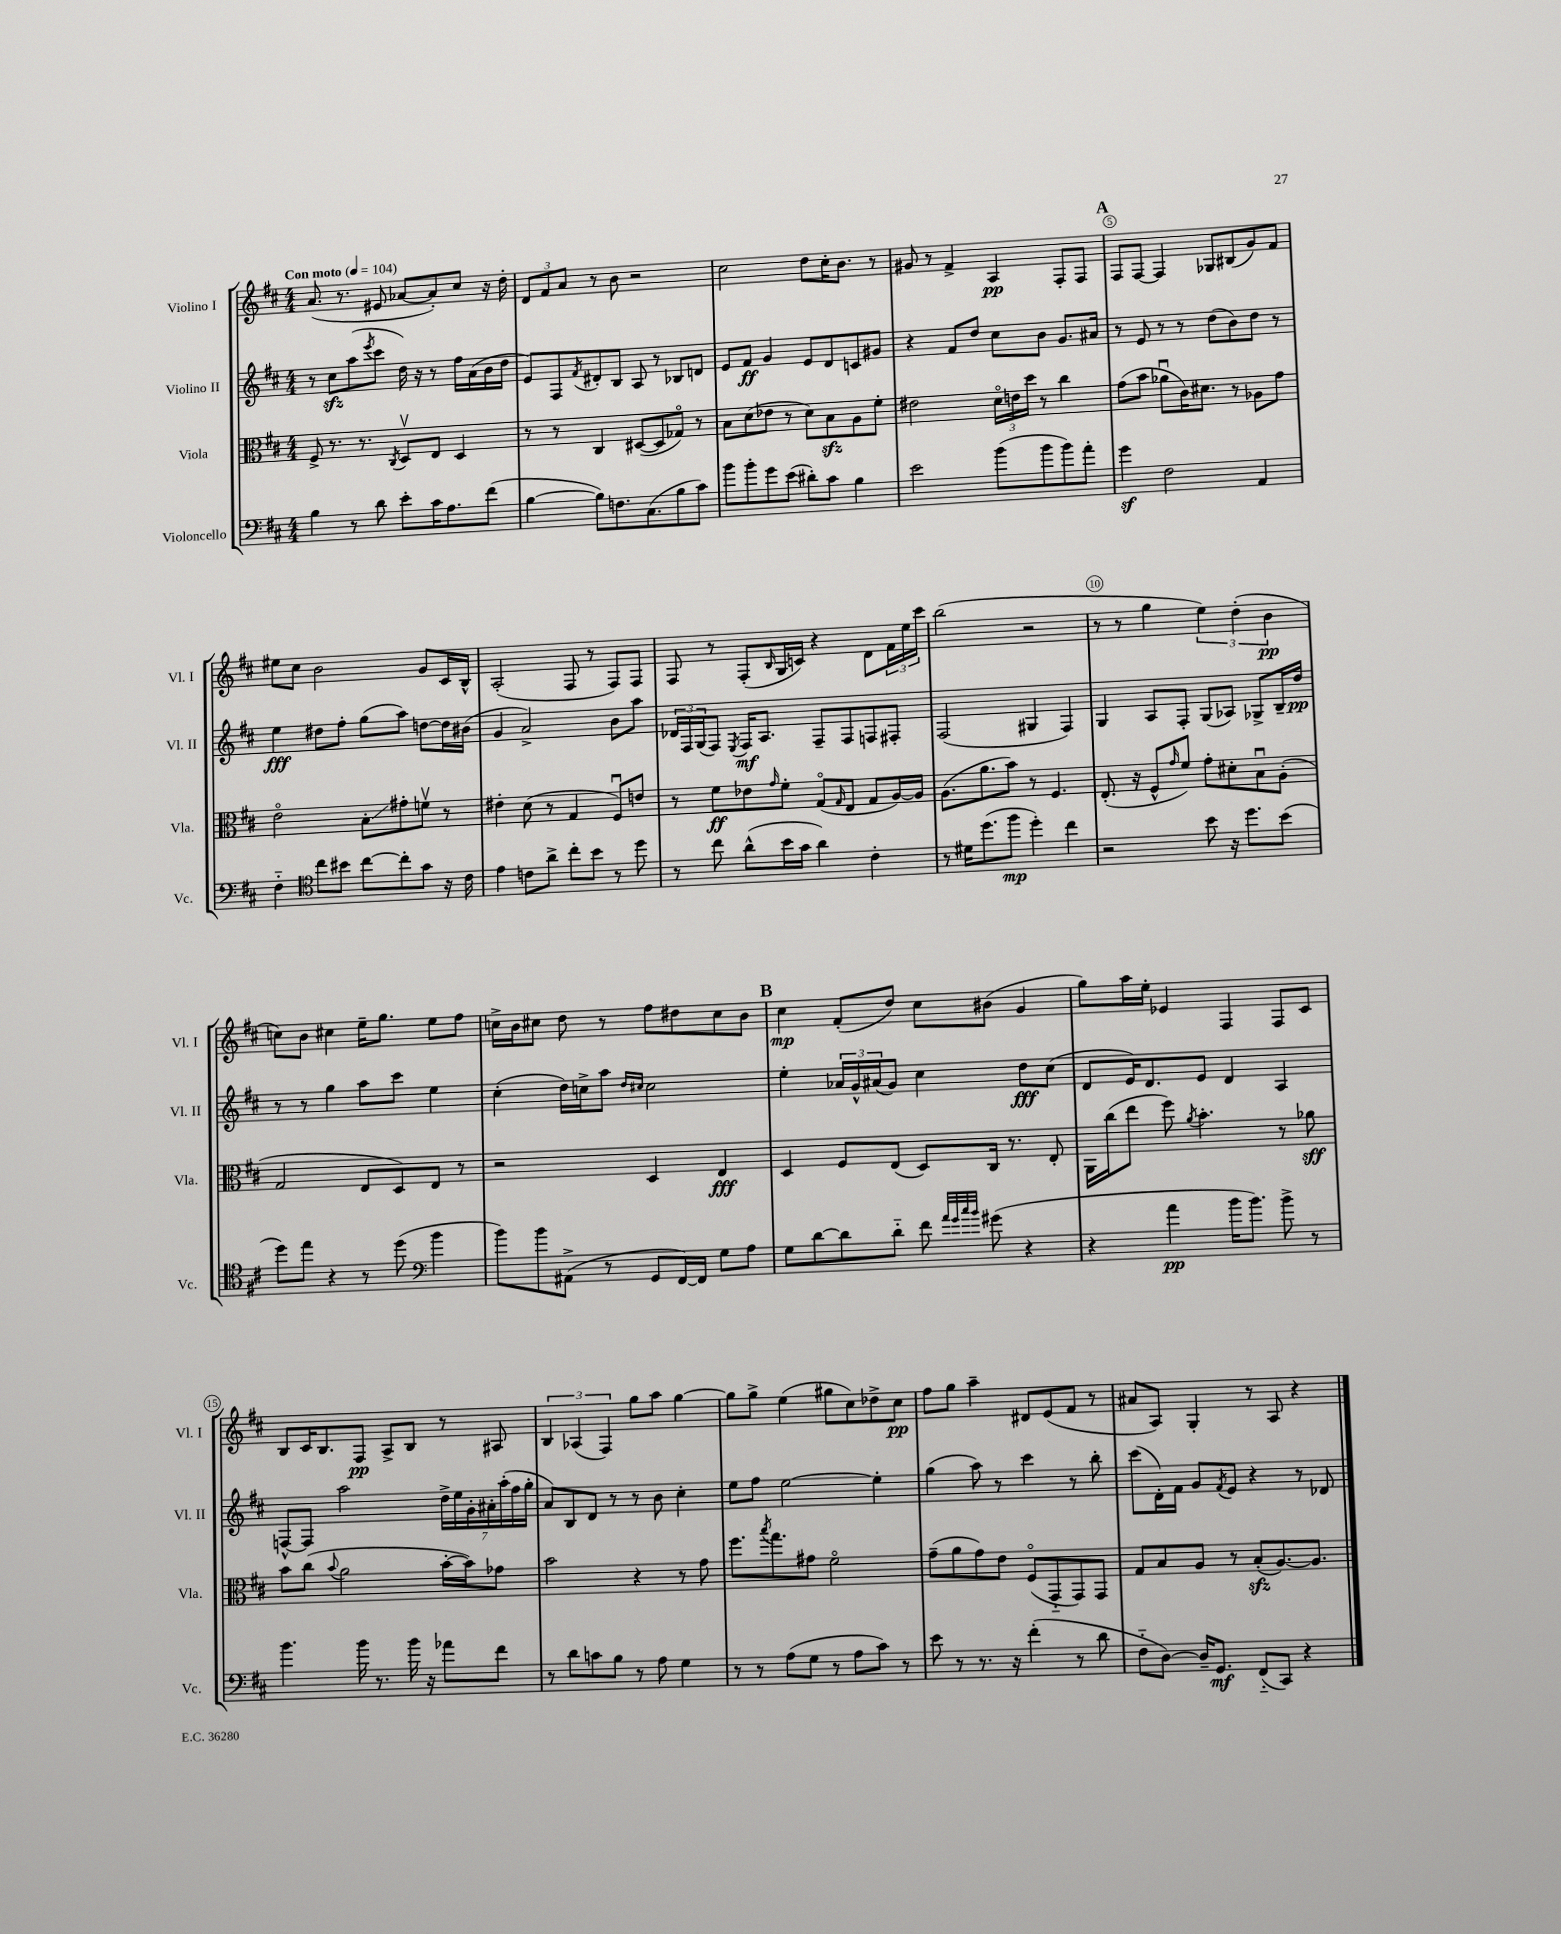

**kern	**kern	**kern	**kern
*staff4	*staff3	*staff2	*staff1
*clefF4	*clefC3	*clefG2	*clefG2
*k[f#c#]	*k[f#c#]	*k[f#c#]	*k[f#c#]
*M4/4	*M4/4	*M4/4	*M4/4
*MM104	*MM104	*MM104	*MM104
4B	8F#^	8r	(8.a
.	8.r	8cc#	.
.	.	.	8.r
8r	.	(8aa	.
.	8.r	.	.
.	.	8qeee	.
8d	.	8ccc#	8e#
.	8qC#	.	.
8e'	8Dv	16dd)	[8a-
.	.	16r	.
16c#	8E	8r	8a-'])
8.A	.	.	.
.	4D	16ff#	8cc#
.	.	(16a	.
(8f#	.	16b	16r
.	.	16dd	16dd'
=	=	=	=
[4B	8r	8e)	12d
.	.	.	12f#
.	8r	8F#	.
.	.	.	12a
.	.	8qf#	.
8B])	4C#	8d#'	8r
8.F	.	8B	8b
.	([8D#	8A	2r
(8.C#	.	.	.
.	8D#]	8r	.
8B	8G-o)	8B-	.
8c#)	8r	8d	.
=	=	=	=
8b	8B	8e	2cc#
8b'	(8d	8f#	.
8g	8e-	4g	.
(8e	8r	.	.
8d#')	8d)	8e	8dd
8c#	8B	8d	16cc#'
.	.	.	8.b
4B	8A	8c	.
.	8f#'	8g#	8r
=	=	=	=
2e	2e#	4r	8g#
.	.	.	8r
.	.	8f#	4f#^
.	.	8dd	.
(8b	24do	8cc#	4A
.	24e	.	.
.	24dd	.	.
8b	8r	8b	.
8b)	4cc#	8.g	8F#'
8a'	.	.	8F#
.	.	16a#	.
=	=	=	=
4g	(8g	8r	8F#
.	8b	8e	[8F#
2F#	8a-u	8r	4F#]
.	16c#)	8r	.
.	8.d#	.	.
.	.	(8dd	8G-
.	8r	8b)	(8B#
4AA	8A-	8dd	8g)
.	8g	8r	8f#
=	=	=	=
4F#'~	2eo	4ee	8ee#
.	.	.	8cc#
*clefC4	*	*	*
8cc#	.	8dd#	2b
8b#	.	8ff#'	.
[8cc#	8B'	(8gg	.
8cc#']	8g#'	8aa)	.
8g	8fv	[8dd	8g
16r	8r	16dd]	16c#
16c#	.	(16b#	16B^^
=	=	=	=
4e	4e#'	4g	(2A'
8c	(8d	2a^)	.
8a^	8r	.	.
8cc#'	4G	.	8F#
8b	.	.	8r
8r	8F#u)	8b	8F#)
8dd	8e	8aa	8F#
=	=	=	=
8r	8r	24d-	8F#
.	.	24F#	.
.	.	(24G	.
8cc#	8f#	8F#)	8r
.	.	8qE	.
(8a^^	8e-	16F#	(8F#'
.	.	8.A	.
.	16qqg	.	16qqB
16b	8f#'	.	16G
16g	.	.	16c)
4a)	(8Go	8F#~	4r
.	16qqG	.	.
.	8E	8F#	.
4c#'	8G	8F	8d
.	[16A)	8F#'	24f#
.	.	.	24ee
.	16A]	.	.
.	.	.	24ccc#
=	=	=	=
8r	(8.A	(2F#	(2bb
16d#	.	.	.
(8.dd	8.a	.	.
8ff#	8b)	.	.
4dd')	8r	4G#	2r
.	4.F#	.	.
4cc#	.	4F#)	.
=	=	=	=
2r	(8.E'	4G	8r
.	.	.	8r
.	16r	.	.
.	8F#^^	8A	4gg
.	16qqg	.	.
.	8f#)	8F#'	.
8b	8g'	(8G	6ee)
16r	8d#'	8A-)	.
.	.	.	(6dd'
8.dd	.	.	.
.	8Bu	8G-^	.
.	.	.	6b
(8b	(8A'	16B~	.
.	.	16dd	.
=	=	=	=
8dd)	2G	8r	8cc)
8ee	.	8r	8b
4r	.	4gg	4cc#
8r	8E	8aa	16ee~
.	.	.	8.gg
(8dd	8D)	8ccc#	.
*clefF4	*	*	*
4b	8E	4ee	8ee
.	8r	.	8ff#
=	=	=	=
8b)	2r	(4cc#'	16cc^
.	.	.	16b
8b	.	.	8cc#
(8AA#^	.	16dd)	8dd
.	.	16cc^	.
8r	.	8aa	8r
.	.	16qqdd	.
.	.	16qqcc#	.
8GG	4D	2cc#	8ff#
[16FF#)	.	.	8dd#
16FF#]	.	.	.
8G	4E	.	8cc#
8A	.	.	8b
=	=	=	=
8G	4D	4ee'	4cc#
[8d	.	.	.
8d]	8F#	24a-	(8f#'
.	.	24g^^	.
.	.	(24a#	.
8d'~	(8E	8g)	8dd)
8f#	8D)	4cc#	8cc#
32qqa	.	.	.
32qqg	.	.	.
32qqcc#	.	.	.
32qqb	.	.	.
(8g#	16C#	.	(8b#
.	8.r	.	.
4r	.	8dd	4g
.	8E'	(8cc#	.
=	=	=	=
4r	16AA	8d	8gg)
.	(16cc#	.	.
.	8ee	16e)	16aa
.	.	8.d	16ee'
4a	8ff#)	.	4e-
.	8qa	.	.
.	4.b'	8e	.
16b	.	4d	4F#
8.b)	.	.	.
8b^	8r	4A	8F#
8r	8a-	.	8c#
=	=	=	=
4.b	8b	[8F^^	8B
.	(8cc#	8F]	16c#
.	.	.	8.B
.	8qqb	.	.
.	2a	2aa	.
16b	.	.	8F#
8.r	.	.	.
.	.	.	8A^
16b	.	.	8B
16r	.	.	.
8a-	[16b'	28dd^	8r
.	.	28ee	.
.	16b])	.	.
.	.	28g'	.
.	.	28a#'	.
8f#	8g-	.	8A#
.	.	(28aa'	.
.	.	28ff#	.
.	.	28gg'	.
=	=	=	=
8r	2b	8a)	6B
8d	.	8B	.
.	.	.	(6A-
8c	.	8d	.
.	.	.	6F#)
8B	.	8r	.
8r	4r	8r	8gg
8A	.	8b	8aa
4G	8r	4cc#'	[4gg
.	8g	.	.
=	=	=	=
8r	8.ff#	8ee	8gg]
8r	.	8ff#	8gg^
.	8qbb	.	.
.	8.gg	.	.
(8A	.	[2ee	(4ee
8G	8g#	.	.
8r	2f#o	.	8gg#
8A	.	.	8cc#)
8c#)	.	4ee']	8dd-^
8r	.	.	8cc#
=	=	=	=
8e	(8g~	(4gg	8ff#
8r	8a	.	8gg
8.r	8g)	8aa)	4aa~
.	8e	8r	.
16r	.	.	.
(4f#'	(8F#o	4ccc#	8d#
.	8GG'~	.	(8e
8r	8GG)	8r	8f#
8d	8GG	8bb'	8r
=	=	=	=
8F#'~	8G	(8ccc#	8a#
[8D)	8B	16d')	8A)
.	.	16f#	.
16D~]	8A	8g	4G'
8.GG	.	.	.
.	.	8qf#	.
.	8r	8e	.
(8FF#'~	(8B'	4r	8r
8CC#)	[8.A)	.	8A
4r	.	8r	4r
.	8.A]	.	.
.	.	8d-	.
==	==	==	==
*-	*-	*-	*-
